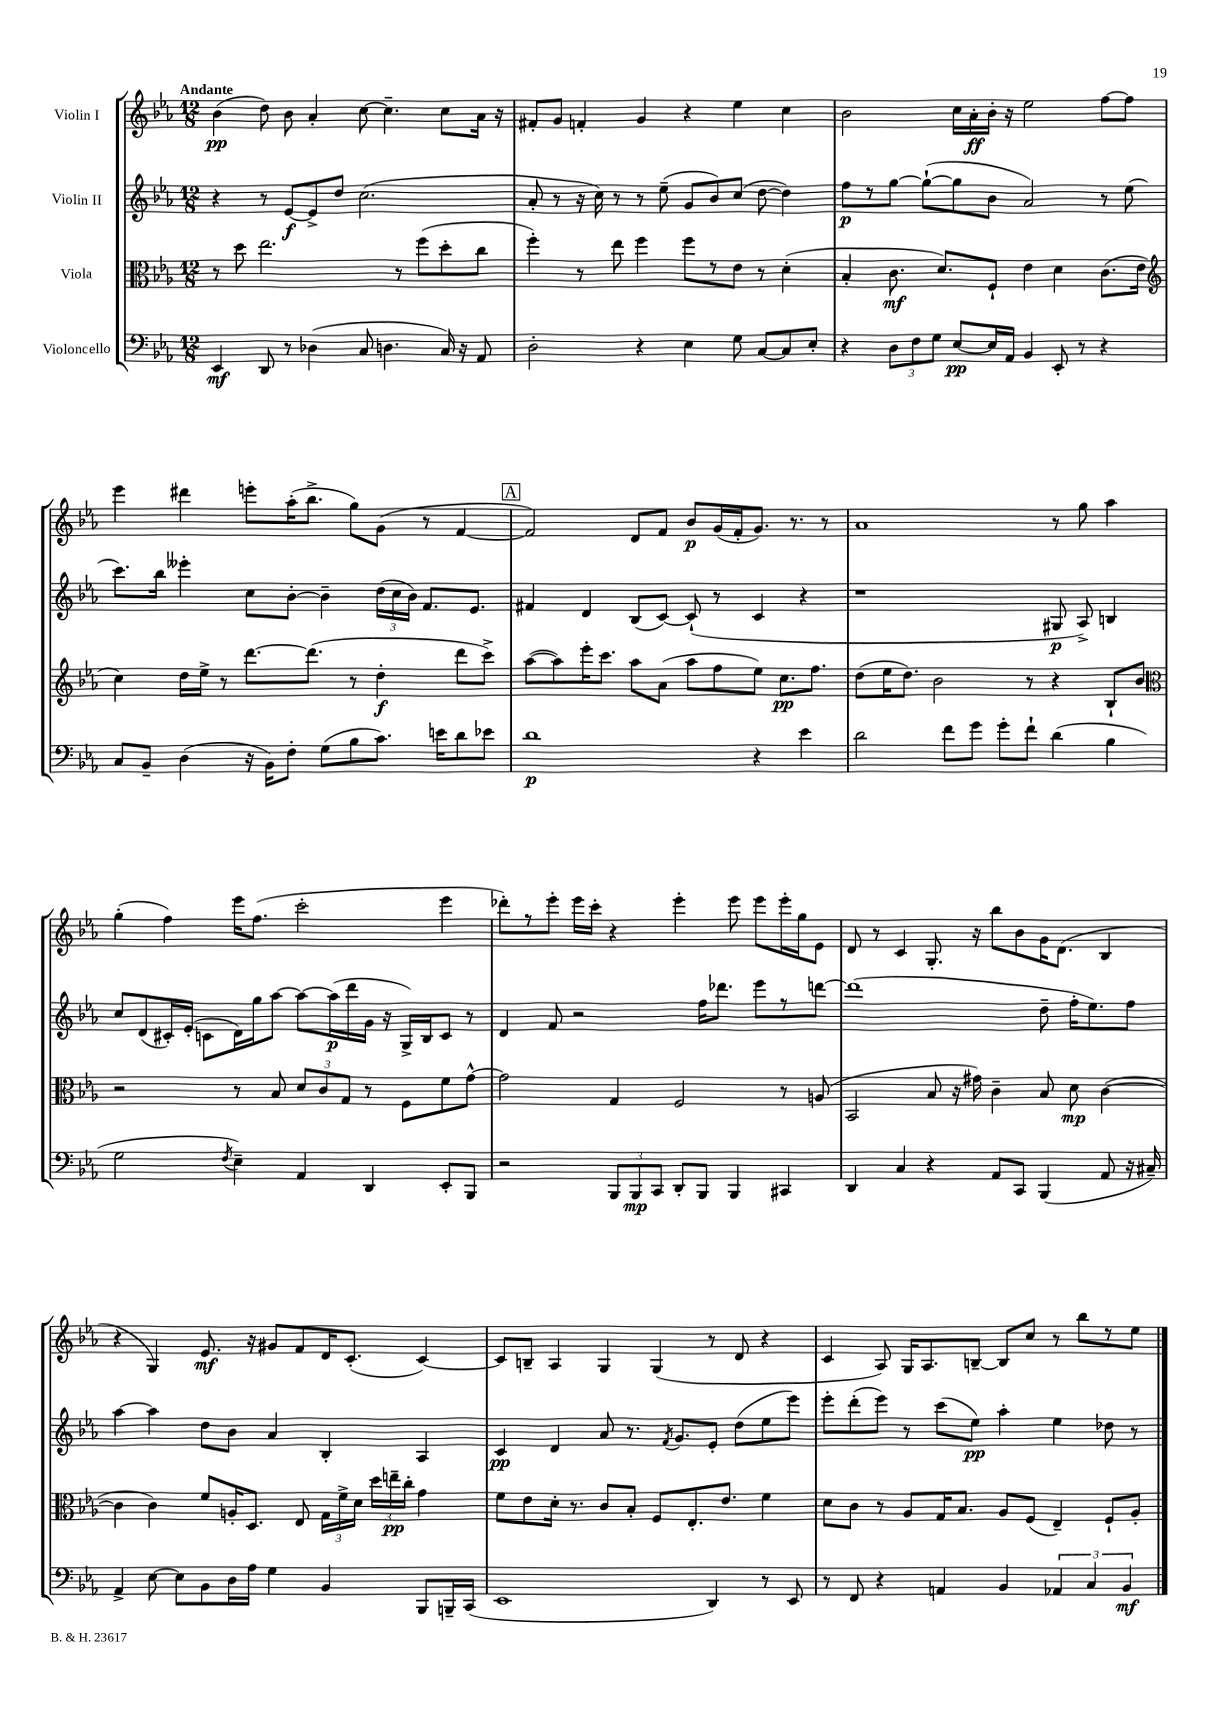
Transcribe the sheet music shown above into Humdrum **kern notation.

**kern	**kern	**kern	**kern
*staff4	*staff3	*staff2	*staff1
*clefF4	*clefC3	*clefG2	*clefG2
*k[b-e-a-]	*k[b-e-a-]	*k[b-e-a-]	*k[b-e-a-]
*M12/8	*M12/8	*M12/8	*M12/8
4EE-/	8r	4r	(4b-\
.	8dd\	.	.
8DD/	2.ee-\	8r	8dd\)
8r	.	[8e-/L	8b-\
(4D-\	.	8e-^/]	4a-'/
.	.	8dd/J	.
8C/	.	(2.cc\	[8cc\
4.D\	.	.	4.cc~\]
.	8r	.	.
.	(8ff\L	.	.
16C/)	8dd'\	.	8cc\L
16r	.	.	.
8AA-/	8cc\J	.	16a-\Jk
.	.	.	16r
=	=	=	=
2D'\	4ff'\)	8a-'/	8f#'/L
.	.	8r	8g/J
.	8r	16r	4f'/
.	.	16cc\)	.
.	8ee-\	8r	.
4r	4ff\	8r	4g/
.	.	(8ee-~\	.
4E-\	8ff\L	8g/L	4r
.	8r	8b-/)	.
8G\	8e-\J	(8cc/J	4ee-\
[8C/L	8r	[8dd\	.
8C/]	(4d'\	4dd\])	4cc\
8E-'/J	.	.	.
=	=	=	=
4r	4B-'/	8ff\L	2b-\
.	.	8r	.
12D\L	8.c\	[8gg\J	.
12F\	.	.	.
.	.	(8gg`\_L	.
12G\J	.	.	.
.	8.d/L)	.	.
[8E-/L	.	8gg\]	16cc\LL
.	.	.	16a-'\
16E-/]L	8F`/J	8b-\J	16b-'\JJ
16AA-/JJ	.	.	16r
4BB-/	4e-\	2a-/)	2ee-\
8EE-'/	4d\	.	.
8r	.	.	.
4r	(8.c\L	8r	[8ff\L
.	.	(8ee-\	8ff\]J
.	16e-\Jk	.	.
=	=	=	=
*	*clefG2	*	*
8C/L	4cc\)	8.ccc\L)	4eee-\
8BB-~/J	.	.	.
.	.	16bb-\Jk	.
(4D\	16dd\LL	4eee--'\	4ddd#\
.	16ee-^\JJ	.	.
.	8r	.	.
16r	[8.ddd\L	8cc\L	8eee'\L
16BB-\LK)	.	.	.
8F'\J	.	[8b-'\J	(16aa-'\K
.	(8.ddd\]J	.	8.bb-^\J
(8G\L	.	4b-~\]	.
8B-\	8r	.	8gg\L)
8.c\J)	4dd'\	(24dd\LL	(8g\J
.	.	24cc\	.
.	.	24b-\JJ)	.
.	.	8.f/L	8r
16e\LK	.	.	.
8d\	8ddd\L	.	[4f/
.	.	8.e-/J	.
8e-\J	8ccc^\J)	.	.
=	=	=	=
1d	([8aa-\L	4f#/	2f/])
.	8aa-\])	.	.
.	16eee-'\K	4d/	.
.	8.ccc\J	.	.
.	8aa-\L	(8B-/L	8d/L
.	(8a-\J	[8c/J)	8f/J
.	8aa-\L	(8c`/]	8b-/L
.	8ff\	8r	(16g/L
.	.	.	16f'/J
4r	8ee-\J)	4c/	8.g/J)
.	8.cc\L	.	.
.	.	.	8.r
4e-\	.	4r	.
.	8.ff\J	.	.
.	.	.	8r
=	=	=	=
2d\	(8dd\L	1r	1a-
.	16ee-\K	.	.
.	8.dd\J)	.	.
.	2b-\	.	.
8f\L	.	.	.
8g\J	.	.	.
8g'\L	.	.	.
8f`\J	8r	.	.
(4d\	4r	8G#/	8r
.	.	8A-^/)	8gg\
4B-\	8B-`/L	4B/	4aa-\
.	8b-/J	.	.
=	=	=	=
*	*clefC3	*	*
2G\	2r	8cc/L	(4gg'\
.	.	(8d/	.
.	.	16c#'/L)	4ff\)
.	.	(16e-'/JJ	.
.	.	8c\L	.
8qF/	.	.	.
4E-~\)	8r	16d\L)	16eee-\LK
.	.	16gg\J	(8.ff\J
.	8B-/	[8aa-\J	.
4AA-/	12d/L	8aa-\_L	2ccc'\
.	12c/	.	.
.	.	(16aa-\]L	.
.	12G/J	.	.
.	.	16ddd\	.
4DD/	8r	16g\JJ	.
.	.	16r	.
.	8F\L	16G^/LL)	.
.	.	16B-/J	.
8EE-'/L	8f\	8c/J	4eee-\
8BBB-/J	[8g^^\J	8r	.
=	=	=	=
2r	2g\]	4d/	8ddd-'\L)
.	.	.	8r
.	.	8f/	8eee-'\J
.	.	2r	16eee-\LL
.	.	.	16ccc'\JJ
12BBB-/L	4G/	.	4r
12BBB-/	.	.	.
12CC/J	.	.	.
8DD'/L	2F/	.	4eee-'\
8BBB-/J	.	16ff\LK	.
.	.	8.ddd-\J	.
4BBB-/	.	.	8eee-\
.	.	8eee-\L	8eee-\L
4CC#/	8r	8r	16eee-'\L
.	.	.	16gg\J
.	(8A/	[8ddd\J	8e-\J
=	=	=	=
4DD/	2BB-/	(1ddd]	8d/
.	.	.	8r
4C/	.	.	4c/
4r	8B-/	.	8.G'/
.	16r	.	.
.	16g#\)	.	16r
8AA-/L	4c~\	.	8bb-\L
8CC/J	.	.	8b-\
(4BBB-/	8B-/	8dd~\	16g\K
.	.	.	(8.d\J
.	8d\	16ff'\LK	.
.	.	8.ee-\)	.
8AA-/	([4c\	.	4B-/
16r	.	8ff\J	.
16C#~/)	.	.	.
=	=	=	=
4AA-^/	4c\]	[4aa-\	4r
[8E-\	4c\)	4aa-\]	4G/)
8E-\]L	.	.	.
8BB-\	8f/L	8dd\L	8.e-/
16D\L	16A'/K	8b-\J	.
16A-\JJ	8.D/J	.	16r
4G\	.	4a-/	8g#/L
.	8E-/	.	8f/
4BB-/	24G\LL	4B-'/	16d/K
.	24f^\	.	.
.	.	.	(8.c'/J
.	24d\JJ	.	.
.	24dd\LL	.	.
.	24ee~\	.	.
.	24cc'\JJ	.	.
8BBB-/L	4g\	4A-/	[4c/)
16BBB~/L	.	.	.
(16CC/JJ	.	.	.
=	=	=	=
1EE-	8f\L	4c/	8c/]L
.	8e-\	.	8B~/J
.	16d'\Jk	4d/	4A-/
.	8.r	.	.
.	8c/L	8a-/	4G/
.	8B-'/J	8.r	.
.	8F/L	.	(4G/
.	.	8qf/	.
.	.	8.g/L	.
.	8.E-'/	.	.
4DD/)	.	8e-'/J	8r
.	8.e-/J	.	.
.	.	(8dd\L	8d/
8r	4f\	8ee-\	4r
8EE-/	.	8eee-\J)	.
=	=	=	=
8r	8d\L	8eee-'\L	4c/
8FF/	8c\J	(8ddd'\	.
4r	8r	8eee-\J)	8A-/)
.	8A-/L	8r	16G/LK
.	.	.	8.A-/
4AA/	16G/K	(8ccc\L	.
.	8.B-/J	.	.
.	.	8ee-\J)	[8B~/J
4BB-/	8A-/L	4aa-'\	8B/]L
.	(8F/J	.	8cc/J
6AA-/	4E-~/)	4ee-\	8r
.	.	.	8bb-\L
6C/	.	.	.
.	8F`/L	8dd-\	8r
6BB-/	.	.	.
.	8A-'/J	8r	8ee-\J
==	==	==	==
*-	*-	*-	*-
